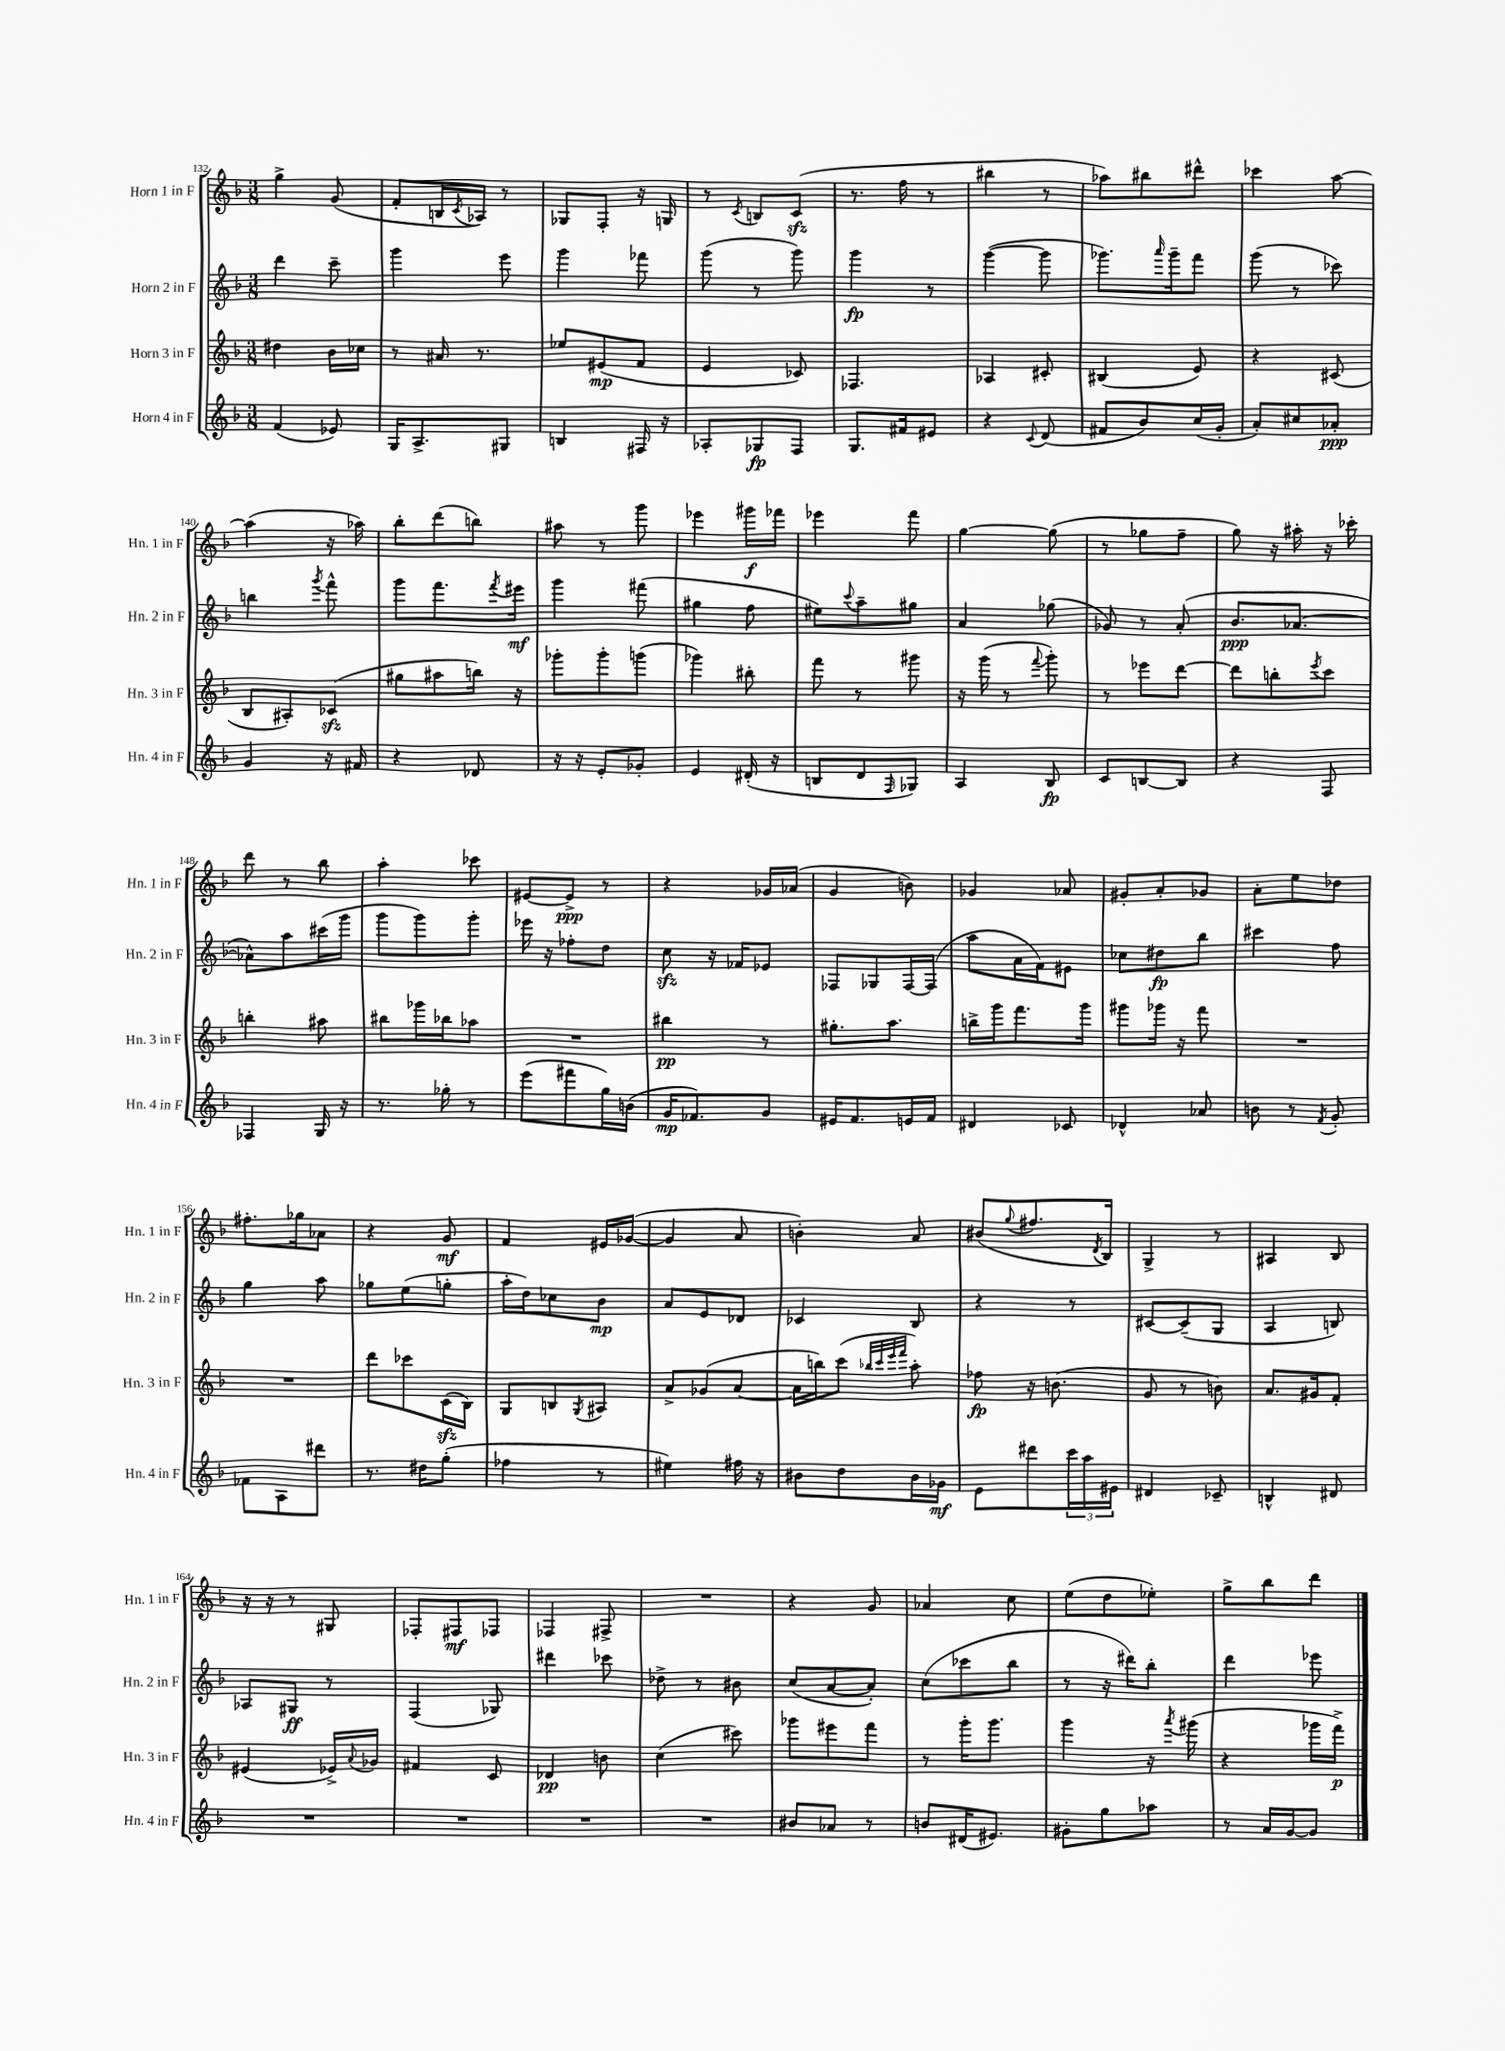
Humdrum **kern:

**kern	**kern	**kern	**kern
*staff4	*staff3	*staff2	*staff1
*clefG2	*clefG2	*clefG2	*clefG2
*k[b-]	*k[b-]	*k[b-]	*k[b-]
*M3/8	*M3/8	*M3/8	*M3/8
(4f	4dd#	4ddd	4gg^
8e-)	16b-	8ccc~	(8g
.	16cc-	.	.
=	=	=	=
16G	8r	4ggg	8f'
8.A^	.	.	.
.	16a#	.	16B
.	.	.	8qc
.	8.r	.	16A-)
8G#	.	8eee	8r
=	=	=	=
4B	8ee-	4ggg	8G-
.	(8e#	.	8F'
16F#	8f	8fff-	16r
16r	.	.	16G
=	=	=	=
8A-'	4e	(8ggg	8r
.	.	.	8qc
8G-	.	8r	8B
8F	8c-)	8ggg)	(8c
=	=	=	=
8.G	4.F-	4ggg	8.r
16f#	.	.	16ff
8e#	.	8r	8r
=	=	=	=
4r	4A-	([4ggg	4bb#
8qqc	.	.	.
(8d	8c#'	8ggg]	8r
=	=	=	=
8f#	(4B#	8.ggg-)	8aa-)
8b-)	.	.	8bb#
.	.	16qqaaa	.
.	.	16ggg-~	.
(16cc	8e)	8fff	8ddd#^^
16g'	.	.	.
=	=	=	=
8a')	4r	(8ggg	4ccc-
8cc#	.	8r	.
8a-'	(8c#	8ccc-)	[8aa
=	=	=	=
4g	8B-	4bb	(4aa]
.	8A#')	.	.
.	.	8qggg	.
16r	(8c-	8fff^^	16r
16f#	.	.	16aa-)
=	=	=	=
4r	8gg#	8ggg	8bb-'
.	8aa#	8.fff	(8ddd
8d-	16bb)	.	8bb)
.	.	8qfff	.
.	16r	16eee#	.
=	=	=	=
16r	8ggg-'	4ggg	8aa#
16r	.	.	.
8e'	8ggg-'	.	8r
8g-'	(8ggg	(8fff#	8ggg
=	=	=	=
4e	4ggg-)	4gg#	4eee-
(16d#'	8bb#'	8ff	16ggg#
16r	.	.	16fff-
=	=	=	=
8B	8fff	8ee#)	4eee-
.	.	8qqccc	.
8d	8r	8aa~	.
16qqF	.	.	.
8G-)	8ggg#	8gg#	8fff
=	=	=	=
4A	16r	4a	[4gg
.	(16ggg	.	.
.	8r	.	.
.	8qqfff	.	.
8B-	8ggg')	(8gg-	(8gg]
=	=	=	=
8c	8r	8g-)	8r
[8B	8eee-	8r	8gg-
8B]	[8ddd	(8a'	8ff~
=	=	=	=
4r	8ddd]	8.b-	8gg)
.	8bb'	.	16r
.	.	[8.a-	16aa#'
.	8qeee	.	.
8F	8ccc	.	16r
.	.	.	16ccc-'
=	=	=	=
4F-	4bb'	8a-^^])	8ddd
.	.	8aa	8r
16G	8aa#	(16ccc#	8bb-
16r	.	16ggg	.
=	=	=	=
8.r	8bb#	8ggg	4aa'
.	16ggg-	8ggg)	.
16gg-'	16bb-	.	.
8r	8aa-	8ggg'	8ccc-
=	=	=	=
(8eee	4.r	16eee-	[8e#
.	.	16r	.
8fff#	.	8ff-'	8e#^]
16gg)	.	8dd	8r
(16b	.	.	.
=	=	=	=
16g	4bb#	8cc	4r
8.f-)	.	.	.
.	.	16r	.
.	.	16f-	.
8g	8r	8e-	16g-
.	.	.	(16a-
=	=	=	=
16e#	8.gg#'	8F-	4g
8.f	.	.	.
.	.	8G-	.
.	8.aa	.	.
16e	.	[16F-	8b)
16f	.	(16F-]	.
=	=	=	=
4d#	16bb^	8aa	4g-
.	16ggg	.	.
.	8.fff	16a	.
.	.	16f)	.
8c-	.	8e#	8a-
.	16ggg	.	.
=	=	=	=
4d-^^	8ggg#	8cc-	8g#'
.	16ggg-	8dd#	8a'
.	16r	.	.
8a-	8fff	8bb-	8g-
=	=	=	=
8b	4.r	4ccc#	8a'
8r	.	.	8ee
8qf	.	.	.
8g'	.	8ff	8dd-
=	=	=	=
8f-	4.r	4gg	8.ff#'
8A	.	.	.
.	.	.	16gg-
8ddd#	.	8aa	8a-
=	=	=	=
8.r	8ddd	8gg-	4r
.	8ccc-	(8ee	.
16dd#	.	.	.
(8gg'	(16c	8gg'	8g
.	16B-)	.	.
=	=	=	=
4ff-	8G	16aa'	4f
.	.	16dd)	.
.	8B	8cc-	.
.	8qG	.	.
8r	8A#	8b-	16e#
.	.	.	([16g-
=	=	=	=
4ee#)	8a^	8a	4g-]
.	(8g-	8e	.
16ff#	[8a	8d-	8a
16r	.	.	.
=	=	=	=
8b#	16a]	4c-	4b')
.	16bb)	.	.
8dd	(8ccc	.	.
.	32qqbb-	.	.
.	32qqccc	.	.
.	32qqeee	.	.
.	32qqfff	.	.
16b#	8aa')	8B-	8a
16g-	.	.	.
=	=	=	=
8e	8ff-	4r	(8b#
.	.	.	8qqgg
8ddd#	16r	.	8.ff#
.	(8.b	.	.
24ccc	.	8r	.
24aa	.	.	.
.	.	.	8qd
.	.	.	16B-)
24e#	.	.	.
=	=	=	=
4d#	8g	[8c#	4G^
.	8r	(8c#~]	.
8c-~	8b)	8G	8r
=	=	=	=
4B^^	8.a	4A	4A#
.	16g#	.	.
8d#	8f'	8B)	8B-
=	=	=	=
4.r	(4e#	8A-	16r
.	.	.	16r
.	.	8G#	8r
.	16e-^)	8r	8G#
.	8qqa	.	.
.	16g-	.	.
=	=	=	=
4.r	4f#	(4F	8F-'
.	.	.	8F#
.	8c	8G-)	8F-
=	=	=	=
4.r	4d-	4ddd#	4F-
.	8b	8ccc-	8F#^
=	=	=	=
4.r	(4cc	8dd-^	4.r
.	.	8r	.
.	8ccc#)	8b#	.
=	=	=	=
8b#	8ggg-	(8cc	4r
8a-	8eee#	[8a	.
8r	8fff	8a'])	8g
=	=	=	=
8b	8r	(8cc	4a-
(16d#	16ggg'	8ccc-	.
8.e#)	8.ggg	.	.
.	.	8bb-	8cc
=	=	=	=
8g#'	4ggg	8r	(8ee
8gg	.	16r	8dd
.	.	16ddd#)	.
8aa-	16r	8bb-'	8ee-')
.	8qaaa	.	.
.	(16ggg#	.	.
=	=	=	=
8r	4r	4ddd	8gg^
16a	.	.	8bb-
[16g	.	.	.
8g]	16ggg-	8eee-	8ddd
.	16fff^)	.	.
==	==	==	==
*-	*-	*-	*-
